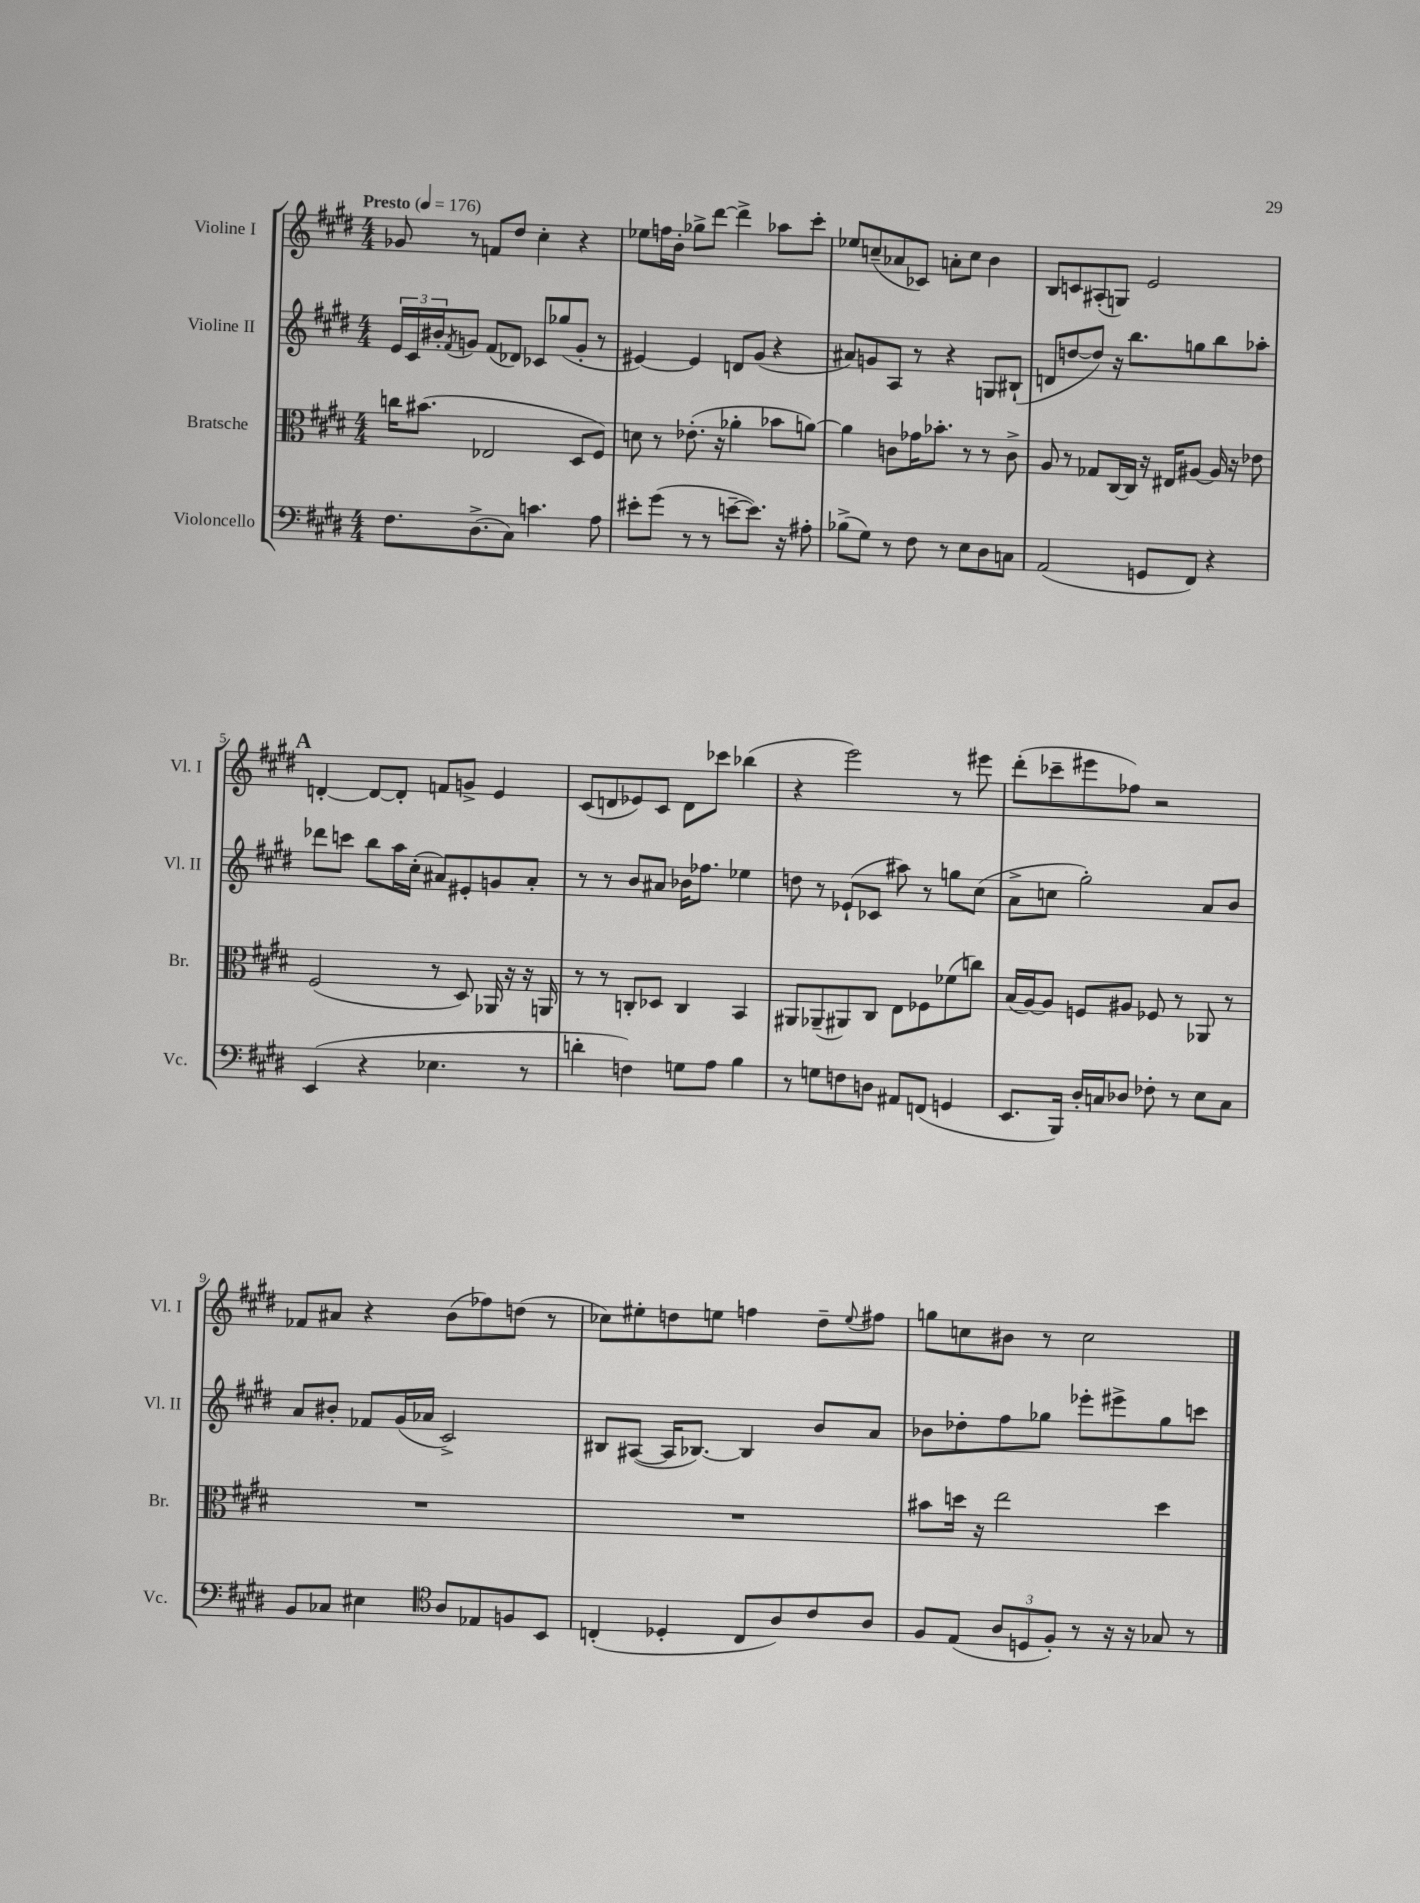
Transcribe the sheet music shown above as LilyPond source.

<<
\new StaffGroup <<
\new Staff = "s0" \with { instrumentName = "Violine I" shortInstrumentName = "Vl. I" } {
    \clef treble \key e \major \numericTimeSignature \time 4/4 \tempo "Presto" 4 = 176
    ges'8 r8 f'8 dis''8 cis''4-. r4 |
    ees''8 f''16 b'16-. ges''8-> dis'''8~ dis'''4-> aes''8 cis'''8-. |
    ees''8 c''8--( aes'8 ces'8) a'8-. c''8 b'4 |
    b8 c'8 ais8-.( g8) e'2 |
    \mark \markup { \bold "A" } d'4~-. d'8~ d'8-. f'8 g'8-> e'4 |
    cis'8( d'8 ees'8) cis'8 d'8 ces'''8 bes''4( |
    r4 e'''2) r8 eis'''8 |
    dis'''8-.( ces'''8-- eis'''8 fes''8) r2 |
    fes'8 ais'8 r4 b'8( fes''8) d''8( r8 |
    ces''8) eis''8-. d''8 e''8 f''4 d''8-- \appoggiatura { e''8 } fis''8 |
    g''8 c''8 bis'8 r8 c''2 \bar "|." |
}
\new Staff = "s1" \with { instrumentName = "Violine II" shortInstrumentName = "Vl. II" } {
    \clef treble \key e \major \numericTimeSignature \time 4/4
    \tuplet 3/2 { e'16 cis'16 bis'16-. } \acciaccatura { fis'8 } g'8 fis'8( des'8) ces'8 ges''8( g'8-. r8 |
    eis'4~) eis'4 d'8 gis'8( r4 |
    ais'8) g'8 a8 r8 r4 g8 bis8-!( |
    d'8 d''8~ d''8) r16 b''8. g''8 b''8 aes''8-. |
    \mark \markup { \bold "A" } des'''8 c'''8 b''8 a''16 cis''16-.( ais'8) eis'8-. g'8 ais'8-. |
    r8 r8 b'8 ais'8 bes'16 fes''8. ees''4 |
    d''8 r8 ees'8-!( ces'8 ais''8) r8 g''8 cis''8( |
    a'8-> c''8 gis''2-.) a'8 b'8 |
    a'8 bis'8-. fes'8 gis'16( aes'16 cis'2->) |
    bis8 ais8~( ais16 bes8.~) bes4 b'8 a'8 |
    bes'8 des''8-. fis''8 ges''8 ees'''8-. eis'''8-> ges''8 c'''8 \bar "|." |
}
\new Staff = "s2" \with { instrumentName = "Bratsche" shortInstrumentName = "Br." } {
    \clef alto \key e \major \numericTimeSignature \time 4/4
    c''16 bis'8.( ees2 dis8 fis8) |
    d'8 r8 ees'8.-.( r16 aes'4-. bes'8 a'8~) |
    a'4 c'8 ges'16 bes'8.-. r8 r8 c'8-> |
    a8 r8 ges8 cis16~ cis16 r16 eis16 ais8~ ais16 r16 ees'8 |
    \mark \markup { \bold "A" } fis2( r8 dis8) aes,16 r16 r16 a,16 |
    r8 r8 c8-. des8 c4 b,4 |
    ais,8 aes,8--( ais,8) cis8 e8 fes8 fes'8( c''8) |
    b16( a16~) a8 f8 ais8 fes8 r8 aes,8 r8 |
    R1 |
    R1 |
    bis'8 d''16 r16 e''2 d''4 \bar "|." |
}
\new Staff = "s3" \with { instrumentName = "Violoncello" shortInstrumentName = "Vc." } {
    \clef bass \key e \major \numericTimeSignature \time 4/4
    fis8. dis8.->( cis8) c'4. a8 |
    eis'8-. gis'8( r8 r8 e'8~-- e'8.) r16 ais8-. |
    bes8->( gis8) r8 fis8 r8 e8 dis8 c8 |
    a,2( g,8 fis,8) r4 |
    \mark \markup { \bold "A" } e,4( r4 ees4. r8 |
    d'4-. f4) g8 a8 b4 |
    r8 g8 f8 d8 ais,8 f,8( g,4 |
    e,8. b,,16) dis16-. c16 des8 fes8-. r8 e8 c8 |
    b,8 ces8 eis4 \clef tenor a8 ees8 f8 b,8 |
    c4-.( des4-. c8 a8) cis'8 a8 |
    fis8 e8( \tuplet 3/2 { a8 d8 fis8-.) } r8 r16 r16 ges8 r8 \bar "|." |
}
>>
>>
